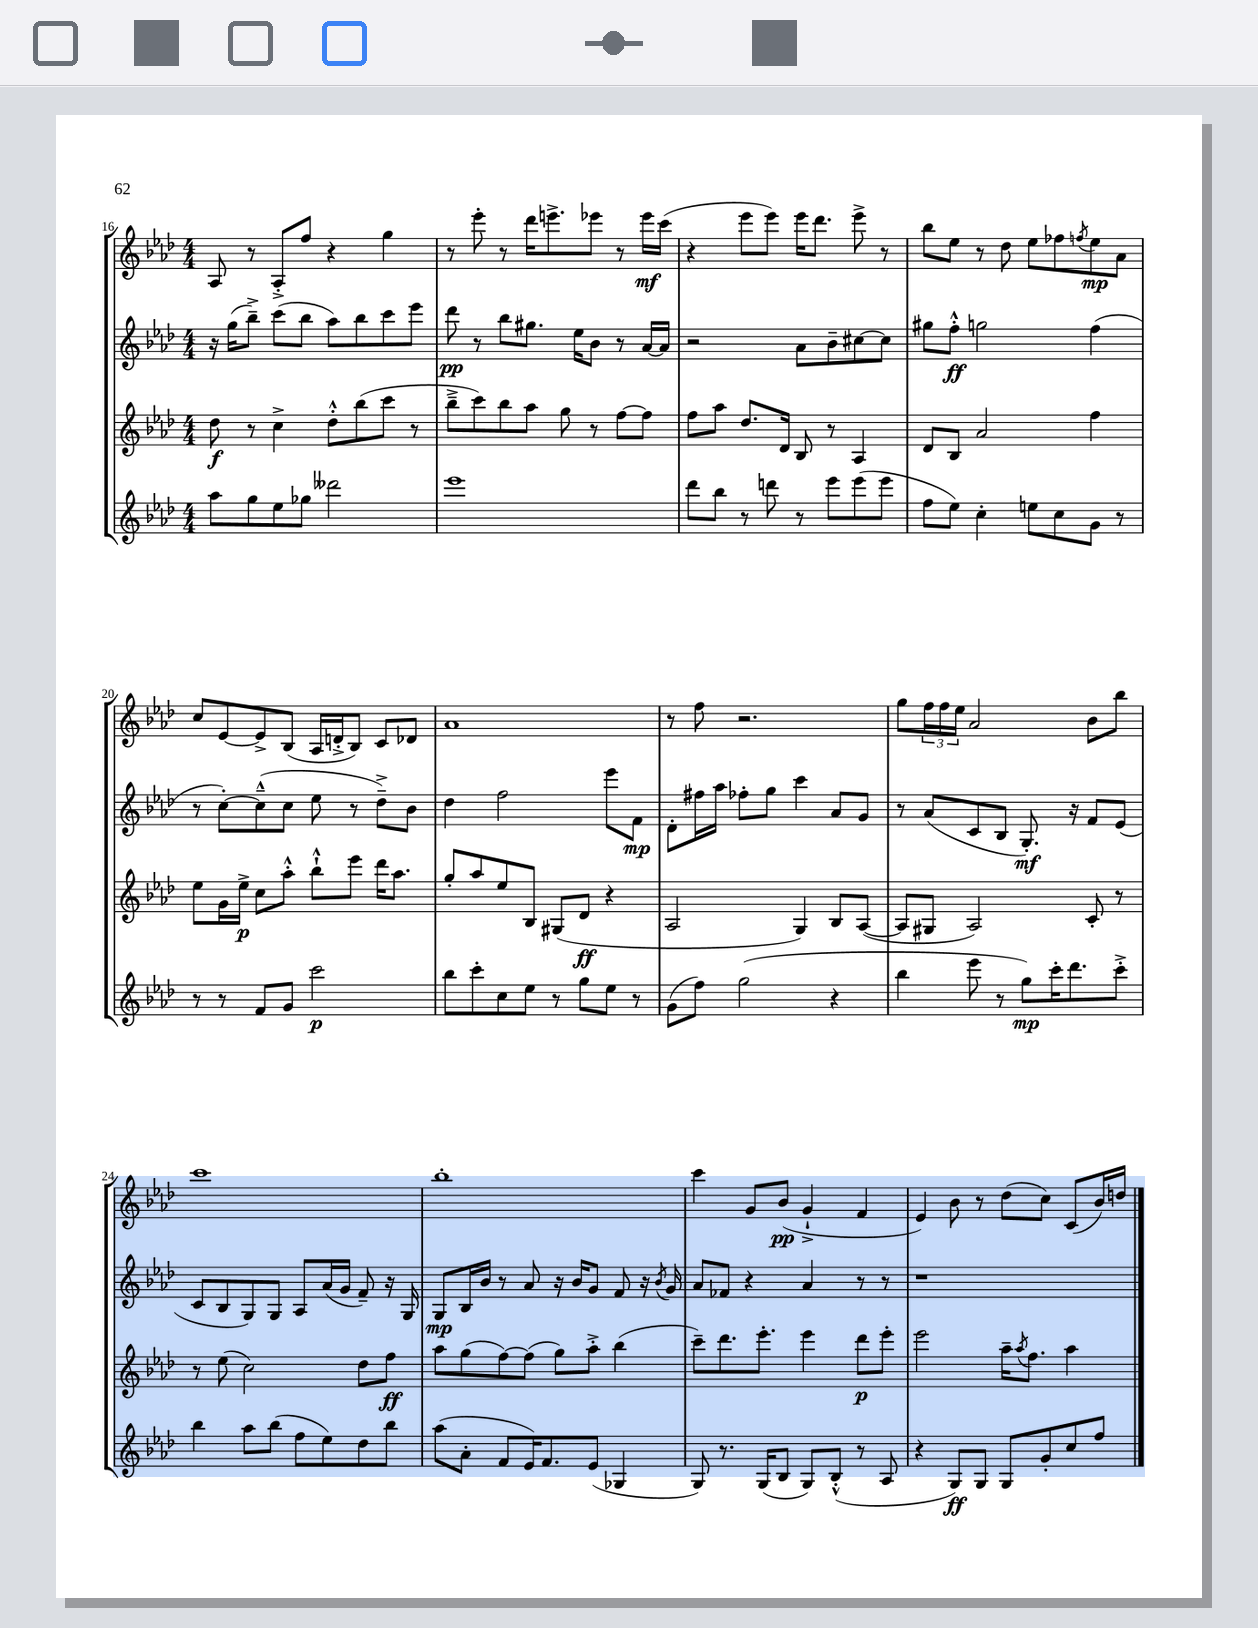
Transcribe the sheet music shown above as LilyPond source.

<<
\new StaffGroup <<
\new Staff = "s0" {
    \clef treble \key aes \major \numericTimeSignature \time 4/4
    aes8 r8 aes8-.-> f''8 r4 g''4 |
    r8 ees'''8-. r8 des'''16 e'''8.-> ees'''8 r8 ees'''16\mf c'''16( |
    r4 ees'''8 ees'''8) ees'''16 des'''8. ees'''8-> r8 |
    bes''8 ees''8 r8 des''8 ees''8 fes''8 \acciaccatura { f''8 } ees''8\mp aes'8 |
    c''8 ees'8~ ees'8-> bes8( aes16 d'16-.-> bes8) c'8 des'8 |
    aes'1 |
    r8 f''8 r2. |
    g''8 \tuplet 3/2 { f''16 f''16 ees''16 } aes'2 bes'8 bes''8 |
    c'''1 |
    bes''1-. |
    c'''4 g'8 bes'8\pp( g'4-!-> f'4 |
    ees'4) bes'8 r8 des''8( c''8) c'8( bes'16) d''16 \bar "|." |
}
\new Staff = "s1" {
    \clef treble \key aes \major \numericTimeSignature \time 4/4
    r16 g''16( bes''8--->) c'''8( bes''8 aes''8) bes''8 c'''8 ees'''8 |
    des'''8\pp r8 bes''8 gis''8. ees''16 bes'8 r8 aes'16~ aes'16 |
    r2 aes'8 bes'8-- cis''8~ cis''8 |
    gis''8 f''8-.-^\ff g''2 f''4( |
    r8 c''8~-.) c''8---^( c''8 ees''8 r8 des''8--->) bes'8 |
    des''4 f''2 ees'''8 f'8\mp |
    des'8-. fis''16 aes''16 fes''8-. g''8 c'''4 aes'8 g'8 |
    r8 aes'8( c'8 bes8 g8.-.\mf) r16 f'8 ees'8( |
    c'8 bes8 g8) g8 aes8 aes'16( g'16 f'8--) r16 g16 |
    g8\mp bes16 bes'16 r8 aes'8 r16 bes'16 g'8 f'8 r16 \acciaccatura { bes'8 } g'16 |
    aes'8 fes'8 r4 aes'4 r8 r8 |
    r1 \bar "|." |
}
\new Staff = "s2" {
    \clef treble \key aes \major \numericTimeSignature \time 4/4
    des''8\f r8 c''4-> des''8-.-^ bes''8( c'''8 r8 |
    bes''8---> c'''8) bes''8 aes''8 g''8 r8 f''8~ f''8 |
    f''8 aes''8 des''8. des'16 bes8 r8 aes4 |
    des'8 bes8 aes'2 f''4 |
    ees''8 g'16 ees''16->\p c''8 aes''8-.-^ bes''8-!-^ ees'''8 des'''16 aes''8. |
    g''8-. aes''8 ees''8 bes8 gis8( des'8\ff r4 |
    aes2 g4) bes8 aes8~( |
    aes8 gis8 aes2) c'8-. r8 |
    r8 ees''8( c''2) des''8 f''8\ff |
    aes''8 g''8( f''8~) f''8( g''8) aes''8-.-> bes''4( |
    c'''8--) des'''8. ees'''8.-. ees'''4 des'''8\p ees'''8-. |
    ees'''2 aes''16-- \acciaccatura { aes''8 } f''8. aes''4 \bar "|." |
}
\new Staff = "s3" {
    \clef treble \key aes \major \numericTimeSignature \time 4/4
    aes''8 g''8 ees''8 ges''8 deses'''2 |
    ees'''1 |
    des'''8 bes''8 r8 d'''8 r8 ees'''8 ees'''8( ees'''8 |
    f''8 ees''8) c''4-. e''8 c''8 g'8 r8 |
    r8 r8 f'8 g'8 c'''2\p |
    bes''8 c'''8-. c''8 ees''8 r8 g''8 ees''8 r8 |
    g'8( f''8) g''2( r4 |
    bes''4 ees'''8 r8 g''8\mp) c'''16-. des'''8. c'''8-.-> |
    bes''4 aes''8 bes''8( f''8 ees''8) des''8 bes''8 |
    aes''8( aes'8-. f'8 ees'16) f'8. ees'8( ges4 |
    g8) r8. g16( bes8 g8) bes8-.-^( r8 aes8 |
    r4 g8\ff) g8 g8 g'8-. c''8 f''8 \bar "|." |
}
>>
>>
\layout { \context { \Score currentBarNumber = #16 } }
